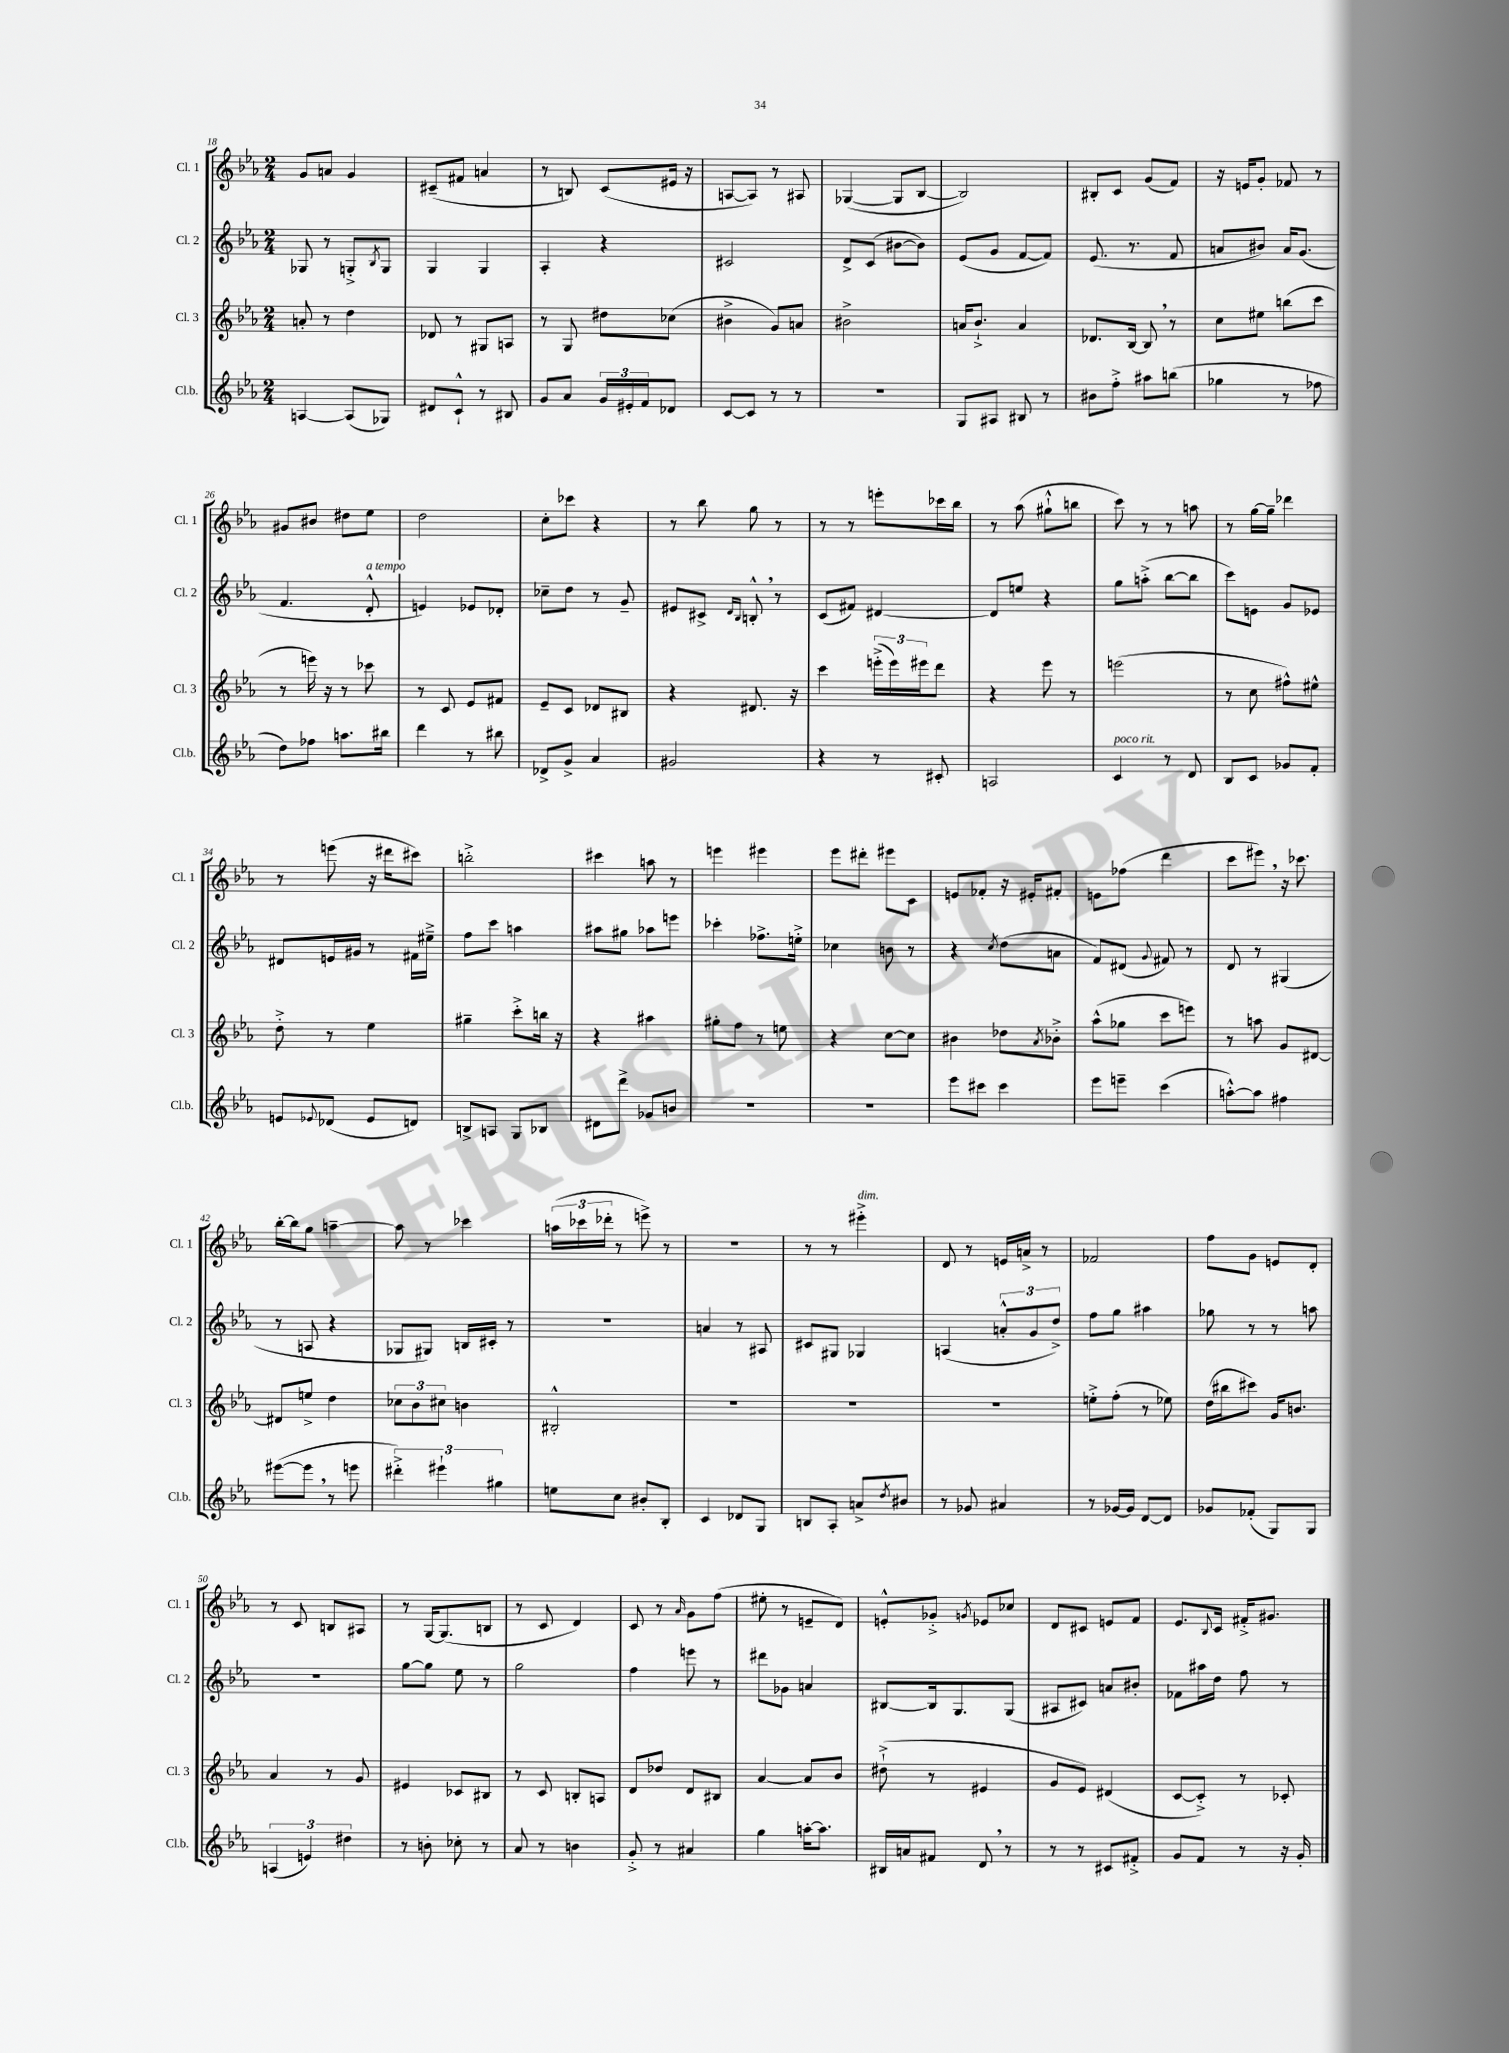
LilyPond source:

<<
\new StaffGroup <<
\new Staff = "s0" \with { instrumentName = "Cl. 1" shortInstrumentName = "Cl. 1" } {
    \clef treble \key ees \major \numericTimeSignature \time 2/4
    g'8 a'8 g'4 |
    cis'8--( fis'8 a'4 |
    r8 b8) c'8( eis'16 r16 |
    a8~ a8) r8 ais8 |
    ges4~( ges8 bes8~ |
    bes2) |
    bis8-. c'8 g'8( f'8) |
    r16 e'16 g'8-. fes'8 r8 |
    gis'8 bis'8 dis''8 ees''8 |
    d''2 |
    c''8-. ces'''8 r4 |
    r8 bes''8 g''8 r8 |
    r8 r8 e'''8-. ces'''16 bes''16 |
    r8 aes''8( gis''8-!-^ b''8 |
    c'''8) r8 r8 a''8 |
    r8 g''16~ g''16-- des'''4 |
    r8 e'''8( r16 dis'''16 cis'''8) |
    b''2-.-> |
    cis'''4 a''8 r8 |
    e'''4 eis'''4 |
    ees'''8 dis'''8-. eis'''8 c'8 |
    e'8 fes'8-. r16 eis'16-. fis'8-. |
    e'8 fes''8( d'''4 |
    c'''8 eis'''8) \breathe r16 ces'''8. |
    bes''16~-. bes''16 g''8 a''4~-- |
    a''8 r8 ces'''4 |
    \tuplet 3/2 { a''16( ces'''16 des'''16-. } r8 e'''8->) r8 |
    R2 |
    r8 r8 eis'''4-.->^\markup { \italic "dim." } |
    d'8 r8 e'16 a'16-> r8 |
    fes'2 |
    f''8 g'8 e'8 d'8-. |
    r8 c'8 b8 ais8 |
    r8 g16~ g8.( b8 |
    r8 c'8 d'4) |
    c'8 r8 \grace { aes'16 } g'8 f''8( |
    eis''8-. r8 e'8-- d'8) |
    e'8-.-^ ges'8-.-> \acciaccatura { g'8 } ees'8 ces''8 |
    d'8 cis'8 e'8 f'8 |
    ees'8. \appoggiatura { bes8 } c'16 fis'16-.-> gis'8. \bar "|." |
}
\new Staff = "s1" \with { instrumentName = "Cl. 2" shortInstrumentName = "Cl. 2" } {
    \clef treble \key ees \major \numericTimeSignature \time 2/4
    ges8 r8 g8-.-> \acciaccatura { bes8 } g8 |
    g4 g4 |
    aes4-. r4 |
    cis'2 |
    d'8-> c'8( bis'8~ bis'8) |
    ees'8( g'8 f'8~ f'8) |
    ees'8.( r8. f'8 |
    a'8 bis'8) a'16 g'8.( |
    f'4. d'8-.-^^\markup { \italic "a tempo" } |
    e'4) ees'8 des'8-. |
    ces''8-- d''8 r8 g'8-- |
    eis'8 cis'8-> \grace { d'16 bes16 } b8-.-^ \breathe r8 |
    c'8( fis'8) dis'4~ |
    dis'8 e''8 r4 |
    g''8 a''8-.->( bes''8~ bes''8 |
    c'''8) e'8 g'8 ees'8 |
    dis'8 e'16 gis'16 r8 fis'16 eis''16---> |
    f''8 c'''8 a''4 |
    ais''8 gis''8 aes''8 e'''8 |
    ces'''4-. fes''8.-> e''16-.-> |
    ces''4 b'8 r8 |
    r4 \acciaccatura { c''8 } d''8( a'8 |
    f'8) dis'8( \appoggiatura { g'8 } fis'8) r8 |
    d'8 r8 gis4( |
    r8 a8 r4 |
    ges8 gis8) b16 cis'16-. r8 |
    R2 |
    a'4 r8 ais8 |
    cis'8 gis8 ges4 |
    a4( \tuplet 3/2 { a'8-.-^ g'8 d''8->) } |
    f''8 g''8 ais''4 |
    ges''8 r8 r8 a''8 |
    r2 |
    g''8~ g''8 ees''8 r8 |
    g''2 |
    f''4 e'''8 r8 |
    dis'''8 ges'8 a'4 |
    bis8~ bis16 g8. g8( |
    ais8 cis'8) a'8 bis'8-. |
    fes'8 ais''16 d''16 f''8 r8 \bar "|." |
}
\new Staff = "s2" \with { instrumentName = "Cl. 3" shortInstrumentName = "Cl. 3" } {
    \clef treble \key ees \major \numericTimeSignature \time 2/4
    a'8-. r8 d''4 |
    des'8 r8 gis8 a8 |
    r8 g8 dis''8 ces''8( |
    bis'4-> g'8) a'8 |
    bis'2-> |
    a'16 bes'8.-!-> a'4 |
    des'8. bes16~ bes8 \breathe r8 |
    c''8 eis''8 b''8( c'''8 |
    r8 e'''16) r16 r8 ces'''8 |
    r8 c'8 ees'8 fis'8 |
    ees'8-- c'8 des'8 bis8 |
    r4 dis'8. r16 |
    c'''4 \tuplet 3/2 { e'''16-.->( e'''16) eis'''16 } d'''8 |
    r4 ees'''8 r8 |
    e'''2( |
    r8 c''8 fis''8-^) eis''8-^ |
    d''8-.-> r8 ees''4 |
    gis''4-- c'''8-.-> b''16 r16 |
    r4 ais''4 |
    gis''8-. f''8 r8 e''8 |
    r4 c''8~ c''8 |
    bis'4 des''8 \acciaccatura { aes'8 } bes'8-.-> |
    aes''8-^( ges''8 c'''8 e'''8) |
    r8 a''8 g'8 dis'8~ |
    dis'8 e''8-> d''4 |
    \tuplet 3/2 { ces''8 bes'8 cis''8 } b'4 |
    bis2-.-^ |
    R2 |
    R2 |
    R2 |
    e''8-.-> f''8-.( r8 ees''8) |
    d''16( bis''16 cis'''8) g'16 b'8. |
    aes'4 r8 g'8 |
    eis'4 ces'8 bis8 |
    r8 c'8 b8-. a8 |
    d'8 des''8 d'8 bis8 |
    aes'4~ aes'8 bes'8 |
    dis''8-!->( r8 eis'4 |
    g'8 ees'8) dis'4( |
    c'8~ c'8-.->) r8 ces'8-. \bar "|." |
}
\new Staff = "s3" \with { instrumentName = "Cl.b." shortInstrumentName = "Cl.b." } {
    \clef treble \key ees \major \numericTimeSignature \time 2/4
    a4~ a8( ges8) |
    dis'8 c'8-!-^ r8 bis8 |
    g'8 aes'8 \tuplet 3/2 { g'16 eis'16-. f'16 } des'8 |
    c'8~ c'8 r8 r8 |
    R2 |
    g8 ais8 bis8 r8 |
    bis'8 f''8-.-> ais''8 b''8( |
    ges''4 r8 fes''8 |
    d''8) fes''8 a''8. bis''16 |
    d'''4 r8 bis''8 |
    des'8-> g'8-> aes'4 |
    gis'2 |
    r4 r8 cis'8-. |
    a2 |
    c'4^\markup { \italic "poco rit." } r8 d'8 |
    bes8 c'8 ges'8 f'8-. |
    e'8 \appoggiatura { ees'8 } des'8( ees'8 d'8) |
    b8-> a8 g8 bes8 |
    dis'8 d'''8-> ges'8 b'8 |
    R2 |
    R2 |
    ees'''8 cis'''8 cis'''4 |
    ees'''8 e'''8-- c'''4( |
    a''8~-.-^) a''8 fis''4 |
    eis'''8~( eis'''8 \breathe r8 e'''8 |
    \tuplet 3/2 { dis'''4-.->) eis'''4-! gis''4 } |
    e''8 c''8 bis'8-. bes8-. |
    c'4 des'8 g8 |
    b8 aes8-. a'8-> \acciaccatura { d''8 } bis'8 |
    r8 ges'8 ais'4 |
    r8 ges'16~ ges'16 d'8~ d'8 |
    ges'8 fes'8-.( g8) g8 |
    \tuplet 3/2 { a4( e'4) dis''4 } |
    r8 b'8-. ces''8-. r8 |
    aes'8 r8 b'4 |
    g'8-.-> r8 ais'4 |
    g''4 a''16~-. a''8. |
    bis16 a'16 fis'8 d'8 \breathe r8 |
    r8 r8 cis'8 fis'8-.-> |
    g'8 f'8 r8 r16 g'16-. \bar "|." |
}
>>
>>
\layout { \context { \Score currentBarNumber = #18 } }
